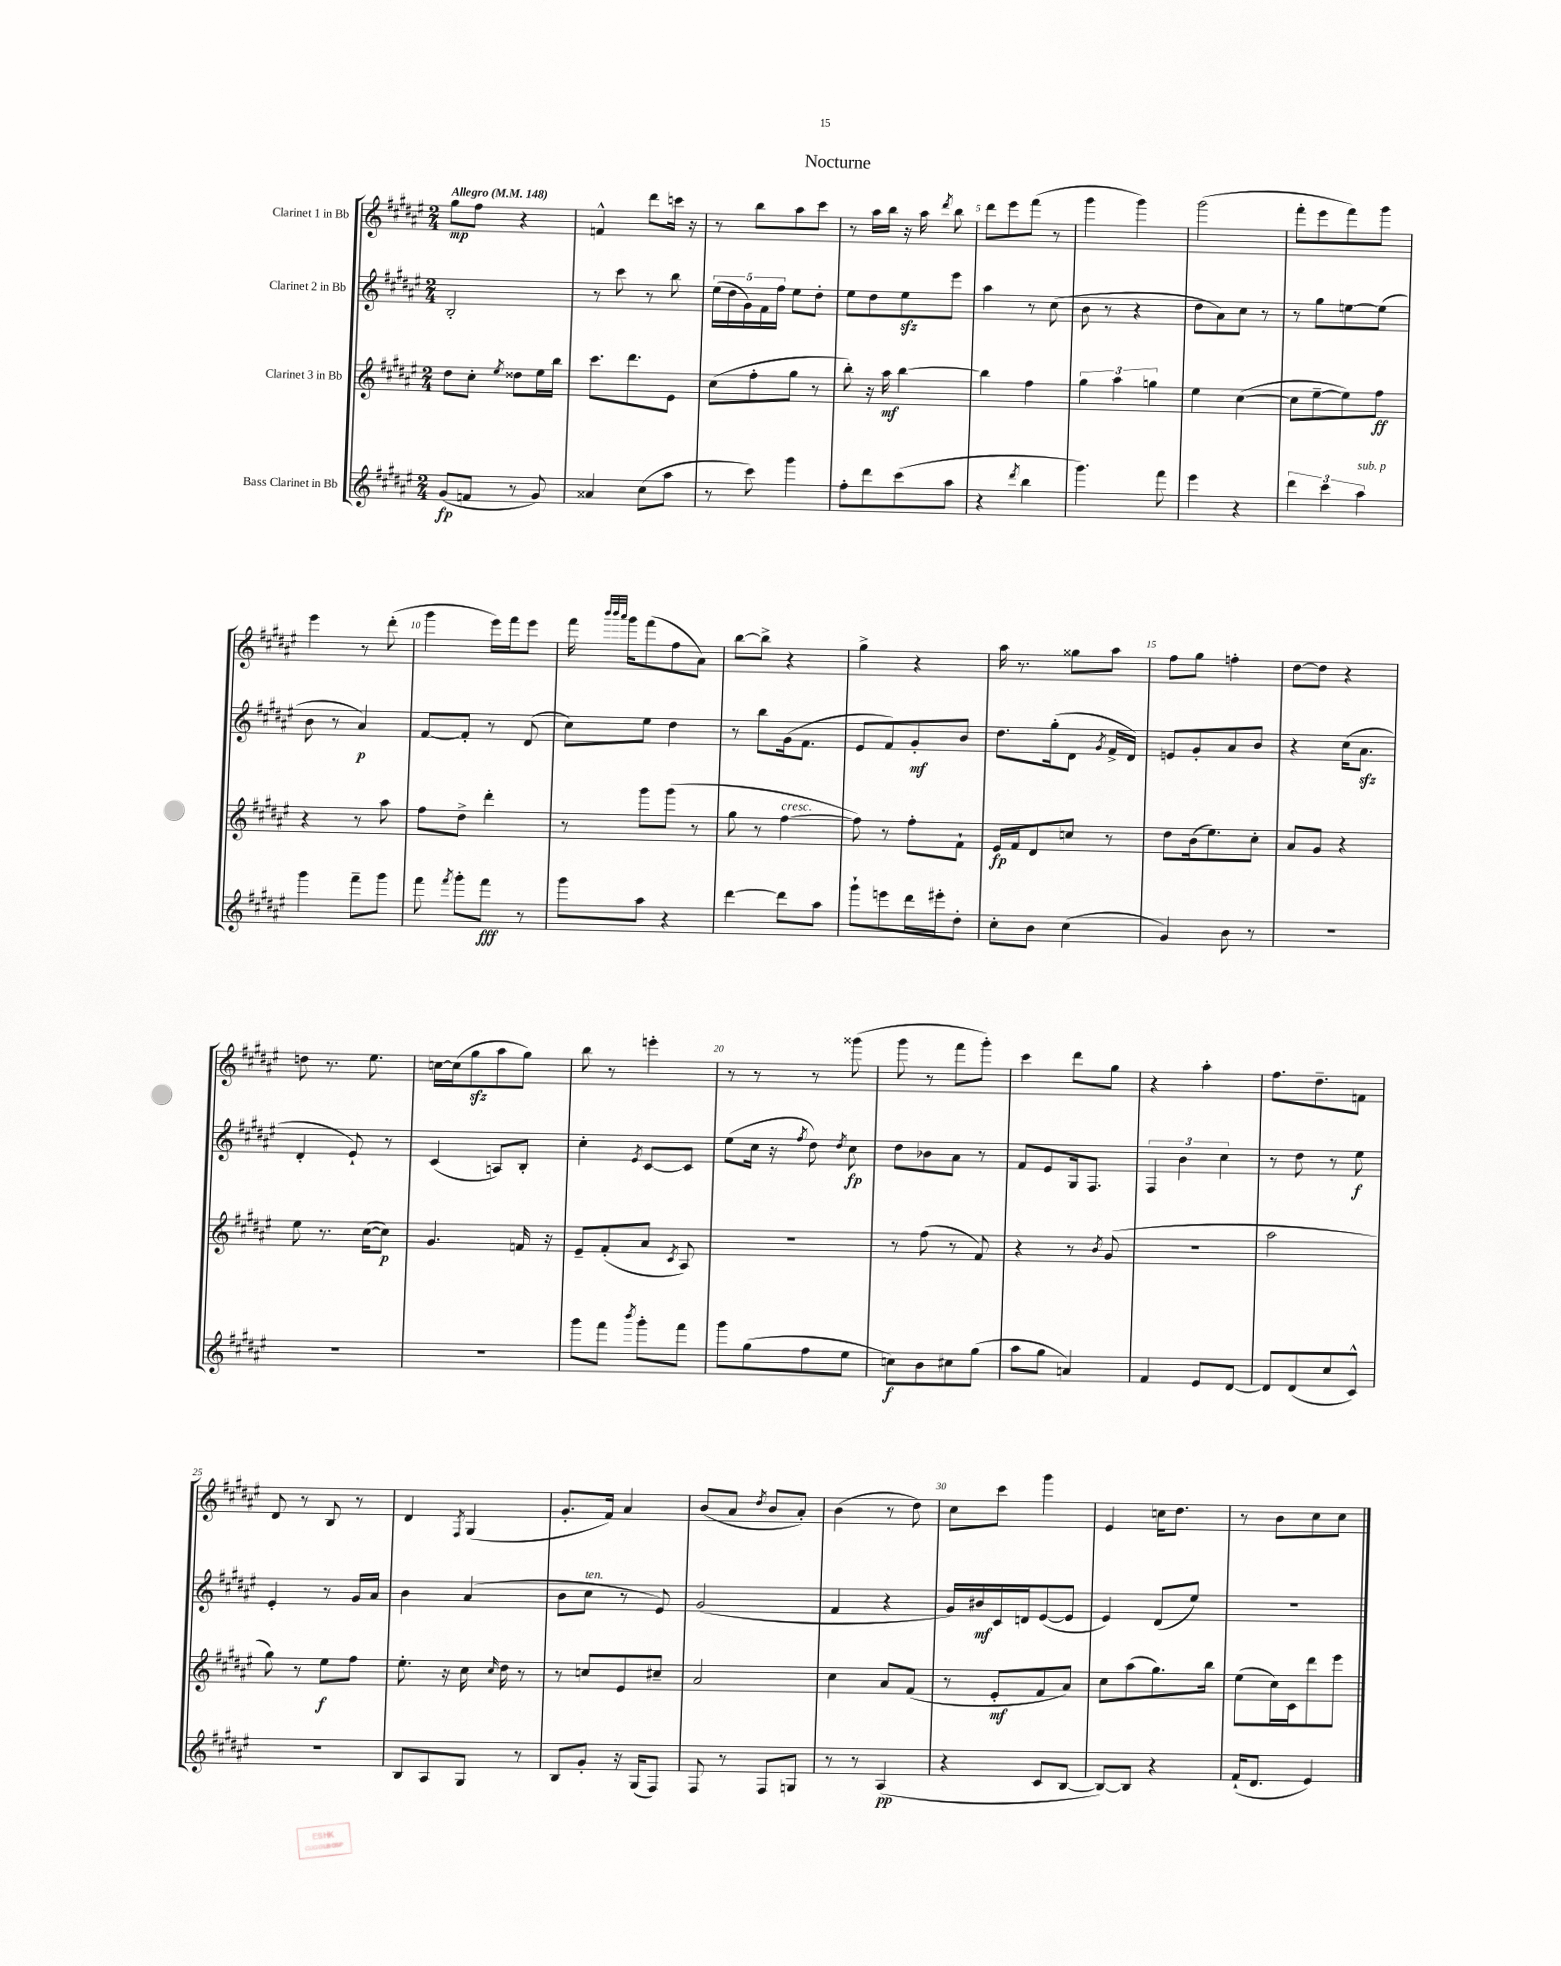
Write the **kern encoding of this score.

**kern	**dynam	**kern	**dynam	**kern	**dynam	**kern	**dynam
*part4	*part4	*part3	*part3	*part2	*part2	*part1	*part1
*staff4	*staff4	*staff3	*staff3	*staff2	*staff2	*staff1	*staff1
*I"Bass Clarinet in Bb	*	*I"Clarinet 3 in Bb	*	*I"Clarinet 2 in Bb	*	*I"Clarinet 1 in Bb	*
*clefG2	*	*clefG2	*	*clefG2	*	*clefG2	*
*k[f#c#g#d#a#e#]	*	*k[f#c#g#d#a#e#]	*	*k[f#c#g#d#a#e#]	*	*k[f#c#g#d#a#e#]	*
*M2/4	*	*M2/4	*	*M2/4	*	*M2/4	*
*MM148	*	*MM148	*	*MM148	*	*MM148	*
=1	=1	=1	=1	=1	=1	=1	=1
!	!	!	!	!	!	!LO:TX:a:B:t=Allegro	!
(8g#/L	fp	8dd#\L	.	2B'/	.	8gg#\L	mp
8fn/J	.	8cc#'\J	.	.	.	8ff#\J	.
.	.	8qee#/	.	.	.	.	.
8r	.	8dd##X\L	.	.	.	4r	.
8g#/)	.	16ee#\L	.	.	.	.	.
.	.	16bb\JJ	.	.	.	.	.
=2	=2	=2	=2	=2	=2	=2	=2
4a##X/	.	8.ccc#\L	.	8r	.	4fn^^/	.
.	.	.	.	8ccc#\	.	.	.
.	.	8.ddd#\	.	.	.	.	.
(8cc#\L	.	.	.	8r	.	8ddd#\L	.
8aa#\J	.	8e#\J	.	8bb\	.	16cccn\Jk	.
.	.	.	.	.	.	16r	.
=3	=3	=3	=3	=3	=3	=3	=3
8r	.	(8cc#\L	.	(20ee#\LL	.	8r	.
.	.	.	.	20dd#\	.	.	.
.	.	.	.	20g#\)	.	.	.
8ccc#\)	.	8ff#'\	.	.	.	8bb\L	.
.	.	.	.	20f#\	.	.	.
.	.	.	.	20ff#\JJ	.	.	.
4ggg#\	.	8gg#\J	.	8ee#\L	.	8aa#\	.
.	.	8r	.	8dd#'\J	.	8ccc#\J	.
=4	=4	=4	=4	=4	=4	=4	=4
8ff#'\L	.	8bb'\)	.	8ee#\L	.	8r	.
8ddd#\	.	16r	.	8dd#\	.	16aa#\LL	.
.	.	16aa#\	mf	.	.	16bb\JJ	.
(8ccc#\	.	[4bb\	.	8ee#zz\	.	16r	.
.	.	.	.	.	.	16aa#\	.
.	.	.	.	.	.	8qddd#/	.
8aa#\J	.	.	.	8eee#\J	.	8bb\	.
=5	=5	=5	=5	=5	=5	=5	=5
4r	.	4bb\]	.	4aa#\	.	8ddd#\L	.
.	.	.	.	.	.	8eee#\	.
8qddd#/	.	.	.	.	.	.	.
4bb\	.	4ff#\	.	8r	.	(8fff#\J	.
.	.	.	.	(8cc#\	.	8r	.
=6	=6	=6	=6	=6	=6	=6	=6
4.ggg#\)	.	6gg#\	.	8b\	.	4ggg#\	.
.	.	.	.	8r	.	.	.
.	.	6aa#\	.	.	.	.	.
.	.	.	.	4r	.	4ggg#\)	.
.	.	6ggn\	.	.	.	.	.
8fff#\	.	.	.	.	.	.	.
=7	=7	=7	=7	=7	=7	=7	=7
4eee#\	.	4ee#\	.	8dd#\L	.	(2ggg#\	.
.	.	.	.	8a#\)	.	.	.
4r	.	([4cc#\	.	8cc#\J	.	.	.
.	.	.	.	8r	.	.	.
=8	=8	=8	=8	=8	=8	=8	=8
6ddd#\	.	8cc#\L]	.	8r	.	8fff#'\L	.
.	.	[8ee#~\	.	8gg#\L	.	8eee#\	.
6ccc#\	.	.	.	.	.	.	.
.	.	8ee#\])	.	[8een\	.	8fff#\)	.
!LO:TX:a:i:t=sub. p	!	!	!	!	!	!	!
6aa#\	.	.	.	.	.	.	.
.	.	8ff#\J	ff	(8ee\J]	.	8ggg#\J	.
!!LO:LB:g=z
=9	=9	=9	=9	=9	=9	=9	=9
4ggg#\	.	4r	.	8b\	.	4eee#\	.
.	.	.	.	8r	.	.	.
8fff#~\L	.	8r	.	4a#/)	p	8r	.
8ggg#\J	.	8aa#\	.	.	.	(8ddd#'\	.
=10	=10	=10	=10	=10	=10	=10	=10
8fff#\	.	8ff#\L	.	[8f#/L	.	4ggg#\	.
8qfff#/	.	.	.	.	.	.	.
8ggg#'\L	.	8dd#^\J	.	8f#'/J]	.	.	.
8fff#\J	fff	4ddd#'\	.	8r	.	16eee#\LL)	.
.	.	.	.	.	.	16fff#\J	.
8r	.	.	.	(8d#/	.	8eee#\J	.
=11	=11	=11	=11	=11	=11	=11	=11
8ggg#\L	.	8r	.	8cc#\L)	.	16fff#\	.
.	.	.	.	.	.	32qqbbb/LLL	.
.	.	.	.	.	.	32qqbbb/	.
.	.	.	.	.	.	32qqaaa#/JJJ	.
.	.	.	.	.	.	16ggg#\KL	.
8aa#\J	.	8ggg#\L	.	8ee#\J	.	(8fff#\	.
4r	.	(8ggg#\J	.	4dd#\	.	8ff#\	.
.	.	8r	.	.	.	8a#\J)	.
=12	=12	=12	=12	=12	=12	=12	=12
[4ddd#\	.	8gg#\	.	8r	.	[8bb\L	.
.	.	8r	.	8bb\L	.	8bb^\J]	.
!	!	!LO:TX:a:i:t=cresc.	!	!	!	!	!
8ddd#\L]	.	[4ff#\	.	(16g#\k	.	4r	.
.	.	.	.	8.f#\J	.	.	.
8aa#\J	.	.	.	.	.	.	.
=13	=13	=13	=13	=13	=13	=13	=13
8ggg#`\L	.	8ff#\])	.	8e#/L	.	4gg#^\	.
8eeen\	.	8r	.	8f#/)	.	.	.
16ddd#\L	.	8ff#'\L	.	8g#'/	mf	4r	.
16eee#X'\J	.	.	.	.	.	.	.
8dd#'\J	.	8f#`\J	.	8b/J	.	.	.
=14	=14	=14	=14	=14	=14	=14	=14
8cc#'\L	.	16e#/LL	fp	8.dd#\L	.	16aa#\	.
.	.	16f#/J	.	.	.	8.r	.
8b\J	.	8d#/	.	.	.	.	.
.	.	.	.	(16gg#'\k	.	.	.
(4cc#\	.	8ccn/J	.	8d#\J	.	8gg##X\L	.
.	.	.	.	8qg#/	.	.	.
.	.	8r	.	16f#^/LL	.	8aa#\J	.
.	.	.	.	16d#/JJ)	.	.	.
=15	=15	=15	=15	=15	=15	=15	=15
4g#/)	.	8dd#\L	.	8en/L	.	8ff#\L	.
.	.	(16b\k	.	8g#'/	.	8gg#\J	.
.	.	8.ee#\)	.	.	.	.	.
8b\	.	.	.	8a#/	.	4ffn'\	.
8r	.	8cc#'\J	.	8b/J	.	.	.
=16	=16	=16	=16	=16	=16	=16	=16
2r	.	8a#/L	.	4r	.	[8dd#\L	.
.	.	8g#/J	.	.	.	8dd#\J]	.
.	.	4r	.	(16cc#\KL	.	4r	.
.	.	.	.	8.a#zz\J	.	.	.
!!LO:LB:g=z
=17	=17	=17	=17	=17	=17	=17	=17
2r	.	8ee#\	.	4d#'/	.	8ddn\	.
.	.	8.r	.	.	.	8.r	.
.	.	.	.	8e#`/)	.	.	.
.	.	([16cc#\KL	.	.	.	8.ee#\	.
.	.	8cc#\J])	p	8r	.	.	.
=18	=18	=18	=18	=18	=18	=18	=18
2r	.	4.g#/	.	(4c#/	.	[16ccn\LL	.
.	.	.	.	.	.	(16cc\J]	.
.	.	.	.	.	.	8gg#zz\	.
.	.	.	.	8An/L)	.	8aa#\	.
.	.	16fn/	.	8B'/J	.	8gg#\J)	.
.	.	16r	.	.	.	.	.
=19	=19	=19	=19	=19	=19	=19	=19
8ggg#\L	.	8e#~/L	.	4cc#'\	.	8bb\	.
8fff#\J	.	(8f#'/	.	.	.	8r	.
8qbbb/	.	.	.	8qe#/	.	.	.
8ggg#'\L	.	8a#/J	.	[8c#/L	.	4eeen'\	.
.	.	8qc#/	.	.	.	.	.
8fff#\J	.	8A#/)	.	8c#/J]	.	.	.
=20	=20	=20	=20	=20	=20	=20	=20
8ggg#\L	.	2r	.	(8ee#\L	.	8r	.
(8gg#\	.	.	.	16cc#\Jk	.	8r	.
.	.	.	.	16r	.	.	.
.	.	.	.	8qff#/	.	.	.
8ff#\	.	.	.	8dd#\)	.	8r	.
.	.	.	.	8qdd#/	.	.	.
8ee#\J	.	.	.	8cc#\	fp	(8ggg##X\	.
=21	=21	=21	=21	=21	=21	=21	=21
8ccn\L)	f	8r	.	8dd#\L	.	8ggg#\	.
8b\	.	(8ff#\	.	8b-X\	.	8r	.
8cc#X\	.	8r	.	8a#\J	.	8fff#\L	.
(8gg#\J	.	8f#/)	.	8r	.	8ggg#'\J)	.
=22	=22	=22	=22	=22	=22	=22	=22
8aa#\L	.	4r	.	8f#/L	.	4ccc#\	.
8gg#\J	.	.	.	8e#/	.	.	.
4an/)	.	8r	.	16G#/k	.	8ddd#\L	.
.	.	.	.	8.F#/J	.	.	.
.	.	8qb/	.	.	.	.	.
.	.	(8g#/	.	.	.	8gg#\J	.
=23	=23	=23	=23	=23	=23	=23	=23
4f#/	.	2r	.	6F#/	.	4r	.
.	.	.	.	6b\	.	.	.
8e#/L	.	.	.	.	.	4aa#'\	.
.	.	.	.	6cc#\	.	.	.
[8d#/J	.	.	.	.	.	.	.
=24	=24	=24	=24	=24	=24	=24	=24
8d#/L]	.	2aa#\	.	8r	.	8.ff#\L	.
(8d#/	.	.	.	8dd#\	.	.	.
.	.	.	.	.	.	8.dd#~\	.
8cc#/	.	.	.	8r	.	.	.
8c#^^/J)	.	.	.	8ee#\	f	8fn\J	.
!!LO:LB:g=z
=25	=25	=25	=25	=25	=25	=25	=25
2r	.	8gg#\)	.	4e#'/	.	8d#/	.
.	.	8r	.	.	.	8r	.
.	.	8ee#\L	f	8r	.	8B/	.
.	.	8ff#\J	.	16g#/LL	.	8r	.
.	.	.	.	16a#/JJ	.	.	.
=26	=26	=26	=26	=26	=26	=26	=26
8B/L	.	8.ee#'\	.	4b\	.	4d#/	.
8A#/	.	.	.	.	.	.	.
.	.	16r	.	.	.	.	.
.	.	.	.	.	.	8qF#/	.
8G#/J	.	16cc#\	.	(4a#/	.	(4G#/	.
.	.	16qqcc#/	.	.	.	.	.
.	.	16dd#\	.	.	.	.	.
8r	.	8r	.	.	.	.	.
=27	=27	=27	=27	=27	=27	=27	=27
8B/L	.	8r	.	8b\L	.	8.g#'/L	.
!	!	!	!	!LO:TX:a:i:t=ten.	!	!	!
8g#'/J	.	8ccn/L	.	8cc#\J	.	.	.
.	.	.	.	.	.	16f#/Jk)	.
16r	.	8e#/	.	8r	.	4a#/	.
(16G#/KL	.	.	.	.	.	.	.
8F#/J)	.	8cc#X~/J	.	8e#/)	.	.	.
=28	=28	=28	=28	=28	=28	=28	=28
8F#/	.	2a#/	.	(2g#/	.	(8b/L	.
8r	.	.	.	.	.	8a#/J	.
.	.	.	.	.	.	8qdd#/	.
8F#/L	.	.	.	.	.	8b/L	.
8Gn/J	.	.	.	.	.	8a#'/J)	.
=29	=29	=29	=29	=29	=29	=29	=29
8r	.	4cc#\	.	4f#/	.	(4b\	.
8r	.	.	.	.	.	.	.
(4A#/	pp	8a#/L	.	4r	.	8r	.
.	.	(8f#/J	.	.	.	8dd#\)	.
=30	=30	=30	=30	=30	=30	=30	=30
4r	.	8r	.	16g#/LL)	.	8cc#\L	.
.	.	.	.	16b#X/	mf	.	.
.	.	8e#'/L	mf	16c#/	.	8ccc#\J	.
.	.	.	.	16dn/J	.	.	.
8c#/L	.	8f#/	.	([8e#/	.	4ggg#\	.
[8B/J	.	8a#/J)	.	8e#/J]	.	.	.
=31	=31	=31	=31	=31	=31	=31	=31
8B/L_)	.	8cc#\L	.	4e#/)	.	4e#/	.
8B/J]	.	(8aa#\	.	.	.	.	.
4r	.	8.gg#\)	.	(8d#/L	.	16ccn\KL	.
.	.	.	.	.	.	8.dd#\J	.
.	.	.	.	8ee#/J)	.	.	.
.	.	16bb\Jk	.	.	.	.	.
=32	=32	=32	=32	=32	=32	=32	=32
(16f#`/KL	.	(8ee#\L	.	2r	.	8r	.
8.d#/J	.	.	.	.	.	.	.
.	.	16cc#\L)	.	.	.	8b\L	.
.	.	16c#\J	.	.	.	.	.
4e#/)	.	8ddd#\	.	.	.	8cc#\	.
.	.	8eee#\J	.	.	.	8cc#\J	.
==	==	==	==	==	==	==	==
*-	*-	*-	*-	*-	*-	*-	*-
